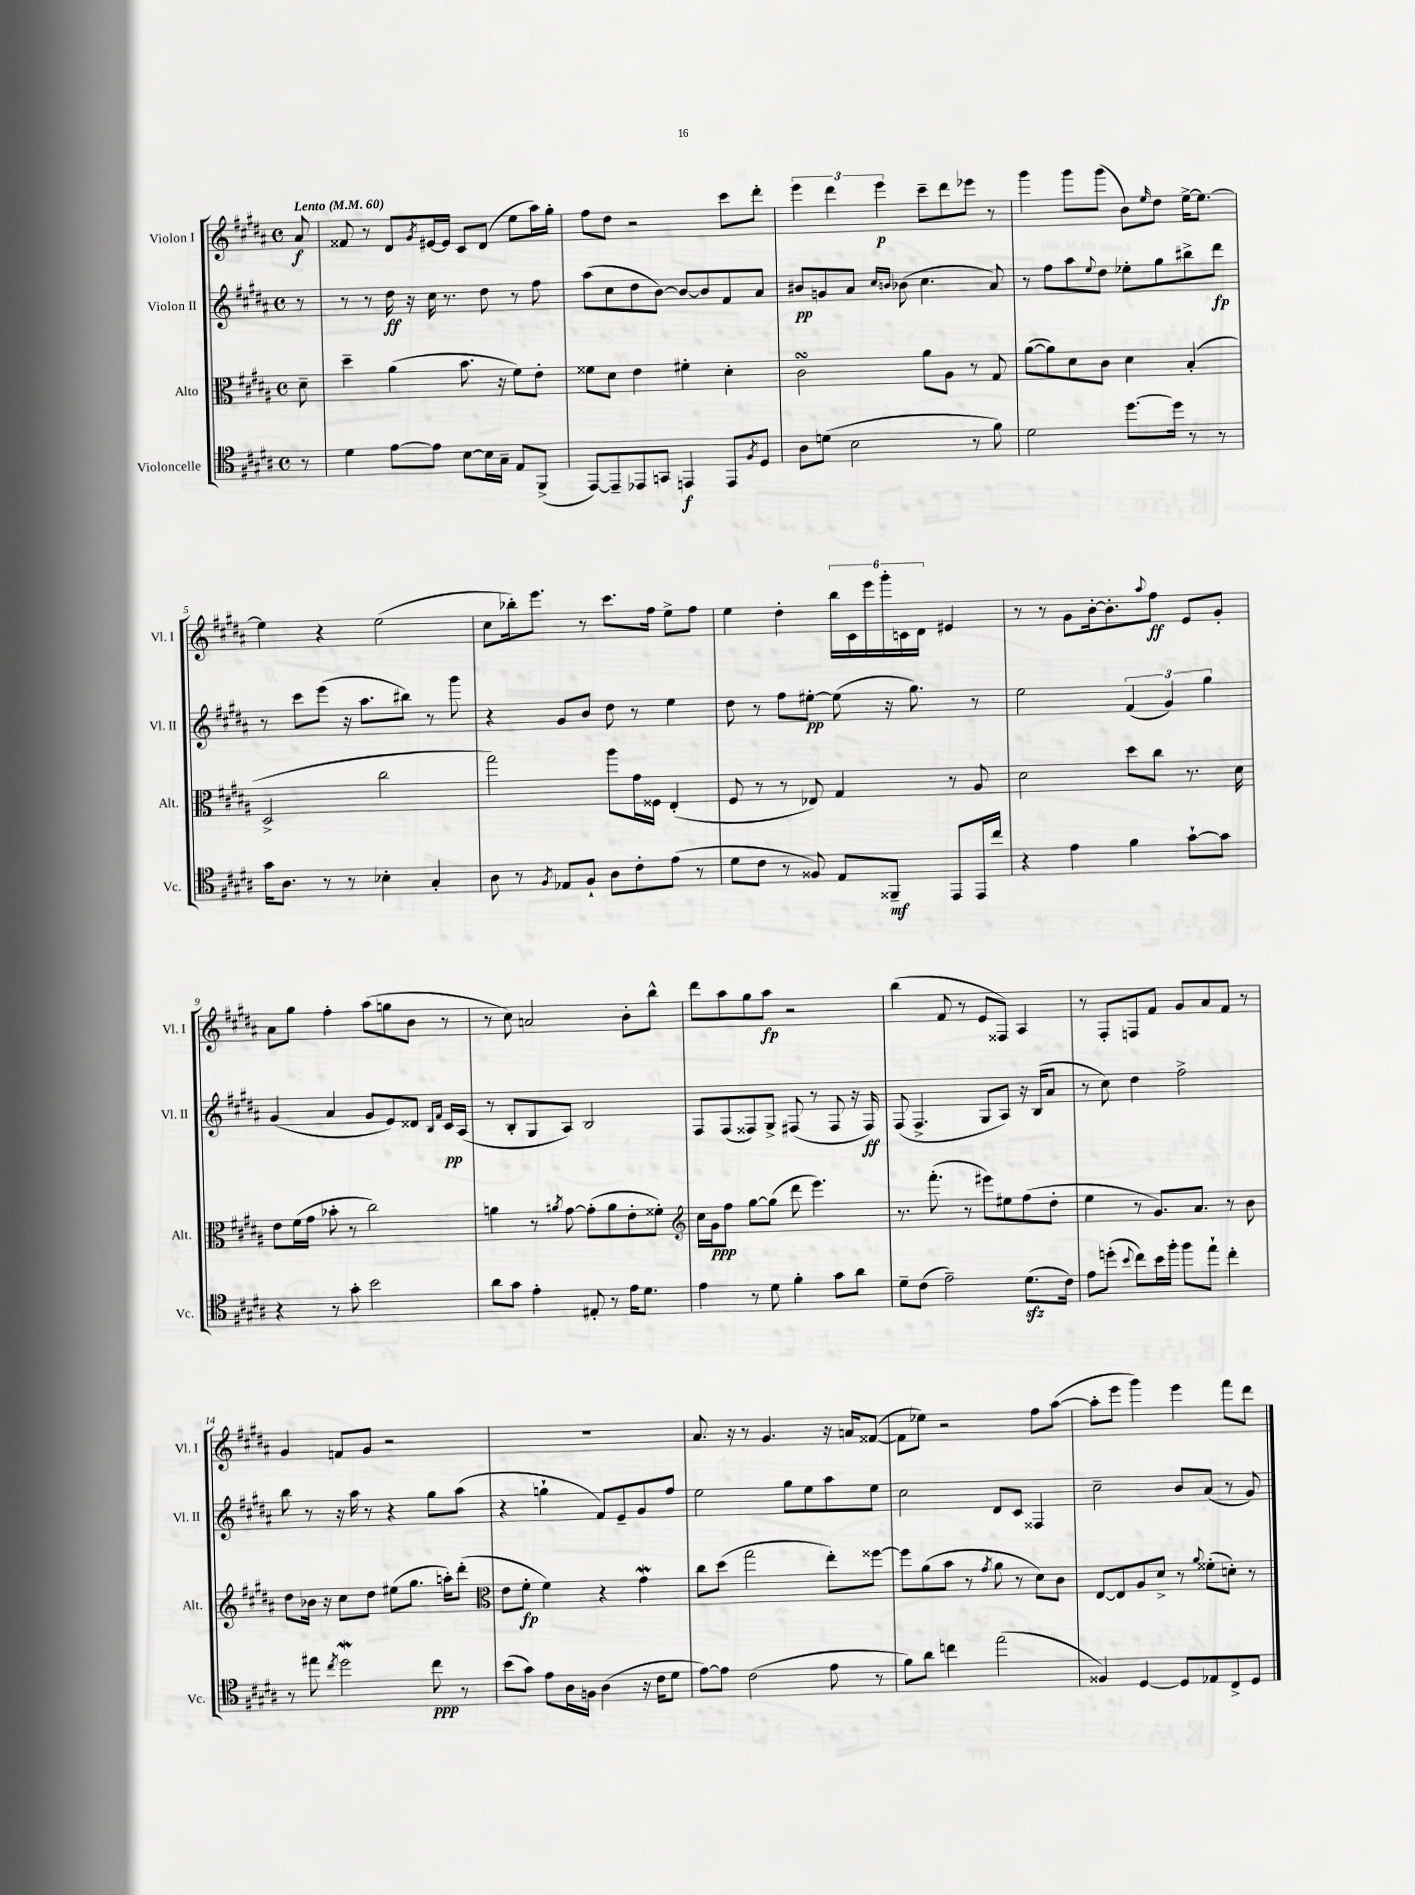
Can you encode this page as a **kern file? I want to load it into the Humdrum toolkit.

**kern	**kern	**kern	**kern
*staff4	*staff3	*staff2	*staff1
*clefC4	*clefC3	*clefG2	*clefG2
*k[f#c#g#d#a#]	*k[f#c#g#d#a#]	*k[f#c#g#d#a#]	*k[f#c#g#d#a#]
*M4/4	*M4/4	*M4/4	*M4/4
*met(c)	*met(c)	*met(c)	*met(c)
*MM60	*MM60	*MM60	*MM60
8r	8d#~\	8r	8a#/
=	=	=	=
4d#\	4dd#~\	8r	8f##/
.	.	8r	8r
[8e\L	(4a#\	16dd#\	8d#/L
.	.	16r	.
.	.	.	8qg#/
8e\]J	.	16cc#\	[16e#/L
.	.	8.r	16e#/]JJ
[8B\L	8.b\	.	8c#/L
16B\]L	.	8dd#\	(8d#/J
16G#~\JJ	16r	.	.
8E/L	8f#\L)	8r	8ee\L
(8FF#^/J	8e'\J	8ff#\	16aa#\L)
.	.	.	16gg#'\JJ
=	=	=	=
[8EE/L)	8f##\L	(8aa#\L	8ff#\L
8EE~/]	8d#\J	8cc#\	8dd#\J
8EE-/	4e\	8dd#\	2r
8GG/J	.	[8b\J)	.
4EE/	4f#'\	8b/_L	.
.	.	8b/]	.
8EE/L	4d#'\	8f#/	8ccc#\L
8qF#/	.	.	.
8D#/J	.	8a#/J	8ddd#'\J
=	=	=	=
8A#\L	2c#\	8b#/L	6eee\
(8d\J	.	8g/	.
.	.	.	6ddd#\
2B\	.	8a#/J	.
.	.	.	6eee\
.	.	16qqcc#/LL	.
.	.	16qqb/JJ	.
.	.	(8b-\	.
.	8a#\L	4.cc#\	8ccc#~\L
.	8A#\J	.	8ddd#\
8r	8r	.	8eee-\J
8f#\)	8G#/	8a#/)	8r
=	=	=	=
2d#\	([8a#\L	8r	4ggg#\
.	8a#\])	8ff#\L	.
.	8d#\	8aa#\	8ggg#\L
.	.	8qqee/	.
.	8c#\J	8dd#\J	(8ggg#\J
[8.dd#\L	4d#\	8ee-'\L	8b\L)
.	.	.	16qqee/
.	.	8gg#\	8dd#\J
16dd#\]Jk	.	.	.
8r	(4B'/	8bb#^\	[16ee^\LK
.	.	.	8.ee\_J
8r	.	8ddd#\J	.
=	=	=	=
16g#\LK	2D#^/	8r	4ee\]
8.A#\J	.	.	.
.	.	8ccc#\L	.
8r	.	(8eee\J	4r
8r	.	16r	.
.	.	8.aa#\L	.
4B-'\	2cc#\	.	(2ee\
.	.	8bb#\J)	.
4G#'/	.	8r	.
.	.	8ggg#\	.
=	=	=	=
8A#\	2gg#\)	4r	8cc#\L
8r	.	.	16bb-'\k)
.	.	.	8.eee\J
8qF#/	.	.	.
8E-/L	.	8g#/L	.
8F#`/J	.	8b/J	8r
8A#\L	8aa#\L	8dd#\	8.ccc#\L
8c#'\	16g#\L	8r	.
.	16F##\JJ	.	16ff#\Jk
(8e\J	(4E'/	4ee\	8ee^\L
8r	.	.	8ff#\J
=	=	=	=
8d#\L	8F#/	8dd#\	4ee\
8c#\J	8r	8r	.
8r	8r	8ff#\L	4dd#'\
8F##/)	8E-/)	[8ee#'\J	.
8E/L	4G#/	(8ee#\]	24bb\LL
.	.	.	24c#\
.	.	.	24eee\
8FF##~/J	.	16r	24ggg#'\
.	.	.	24c\
.	.	8.gg#\)	.
.	.	.	24d#\JJ
8EE/L	8r	.	4e#/
16EE/L	8A#/	8r	.
16cc#/JJ	.	.	.
=	=	=	=
4r	2d#\	2ee\	8r
.	.	.	8r
4e\	.	.	8g#\L
.	.	.	[16b'\k
.	.	.	8.b'\]
4f#\	8dd#\L	(6f#/	.
.	.	.	8qqaa#/
.	8cc#\J	.	8ff#\J
.	.	6g#/)	.
[8g#`\L	8.r	.	8e/L
.	.	6gg#\	.
8g#\]J	.	.	8g#'/J
.	16d#\	.	.
=	=	=	=
4r	8e\L	(4g#/	8a#\L
.	(16f#\L	.	8gg#\J
.	16g#\JJ	.	.
8r	8b-'\	4a#/	4ff#'\
8g#'\	8r	.	.
2b\	2cc#\)	8g#/L	(8aa#\L
.	.	8e/)	8gg\
.	.	8d##/J	8b\J
.	.	16qqB/LL	.
.	.	16qqf#/JJ	.
.	.	16c#/LL	8r
.	.	(16A#/JJ	.
=	=	=	=
8a#\L	4a\	8r	8r
8g#\J	.	8B'/L	8cc#\)
4e'\	8r	8G#/	2a/
.	8qa#/	.	.
.	[8g#\	8A#/J)	.
8E#'/	(8g#'\]L	2B/	.
8r	8a#\	.	.
16e\LK	8e'\	.	8b'\L
8.d#\J	.	.	.
.	8f##'\J)	.	8bb^^\J
=	=	=	=
*	*clefG2	*	*
4e\	16cc#\LL	8F#/L	8ddd#\L
.	16g#\J	.	.
.	8ff#\J	(8F#/	8aa#\
8r	[8gg#\L	8F##/)	8gg#\
8d#\	(8gg#\]J	8G#^/J	8aa#\J
4f#'\	8ddd#\	(8F#/	2r
.	4.eee\)	8r	.
8g#\L	.	8F#/	.
8a#\J	.	16r	.
.	.	16F#/)	.
=	=	=	=
8d#~\L	8.r	(8F#/	(4bb\
(8c#\J	.	4.F#^/	.
.	(8.fff#'\	.	.
2e~\)	.	.	8f#/
.	8r	.	8r
.	8eee#\L)	8G#/L	8e/L
.	8ee#\	8A#/J)	8F##/J)
(8.d#\L	(8ff#\	16r	4A#/
.	.	(16B/LK	.
.	8dd#'\J	8a#/J	.
16c#\Jk)	.	.	.
=	=	=	=
8e\L	4ee\	8r	8r
(8dd'\J	.	8cc#\)	8F#'/L
8qqb/	.	.	.
8cc#\L)	8r	4dd#\	8F/
16b\L	8.g#/L)	.	8f#/J
16ff#'\JJ	.	.	.
8ff#\L	.	2ff#^\	8g#/L
.	8.a#/J	.	.
8ee`\J	.	.	8a#/
4cc#'\	8r	.	8f#/J
.	8b\	.	8r
=	=	=	=
8r	8dd#\L	8bb\	4g#/
8ee#\	16b-\Jk	8r	.
.	16r	.	.
8qcc#/	.	.	.
2dd#\	8cc#\L	16r	8f/L
.	.	16aa#\	.
.	8dd#\J	8r	8g#/J
.	(8ee#\L	4r	2r
.	8.gg#\J	.	.
8cc#\	.	8gg#\L	.
.	16aa'\LK)	.	.
8r	(8ddd#'\J	(8aa#\J	.
=	=	=	=
*	*clefC3	*	*
(8b\L	8e\L	4r	1r
8g#\J)	8f#'\J	.	.
8e\L	4f#\)	4gg`\	.
16A#\L	.	.	.
16F\JJ	.	.	.
(4A#\	4r	8f#/L)	.
.	.	8e~/	.
16r	4g#\	8g#/	.
16c#\LK	.	.	.
8d#\J	.	8ff#/J	.
=	=	=	=
[8e\L)	8cc#\L	2ee\	8.a#/
8e\]J	(8dd#\J	.	.
.	.	.	16r
(2c#\	2gg#\	.	8r
.	.	.	4.g#/
.	.	8gg#\L	.
.	.	8ee\	.
8e\	8ee'\L)	8aa#\	16r
.	.	.	16a/LK
8r	[8ff##\J	8ee\J	([8f##/J
=	=	=	=
8f#\L)	8ff##\]L	2cc#\	8f##\]L
8a#\J	(8a#\	.	8ee-\J)
4cc\	8b\J	.	2r
.	8r	.	.
.	8qg#/	.	.
(2ee\	8a#\	8d#/L	.
.	8r	8c#/J	.
.	8d#\L)	4F##/	8ff#\L
.	8c#\J	.	([8aa#\J
=	=	=	=
4F##/)	[8E/L	2cc#~\	8aa#'\]L
.	8E/]	.	8eee\J
[4D#/	8A#/	.	4ggg#\)
.	8d#^/J	.	.
8D#/]L	8r	8b/L	4eee\
.	8qqa#/	.	.
8E-/	(8f##'\L	(8a#/J	.
8C#^/	8d'\J)	8r	8fff#\L
8D#/J	8r	8g#/)	8ddd#\J
==	==	==	==
*-	*-	*-	*-
